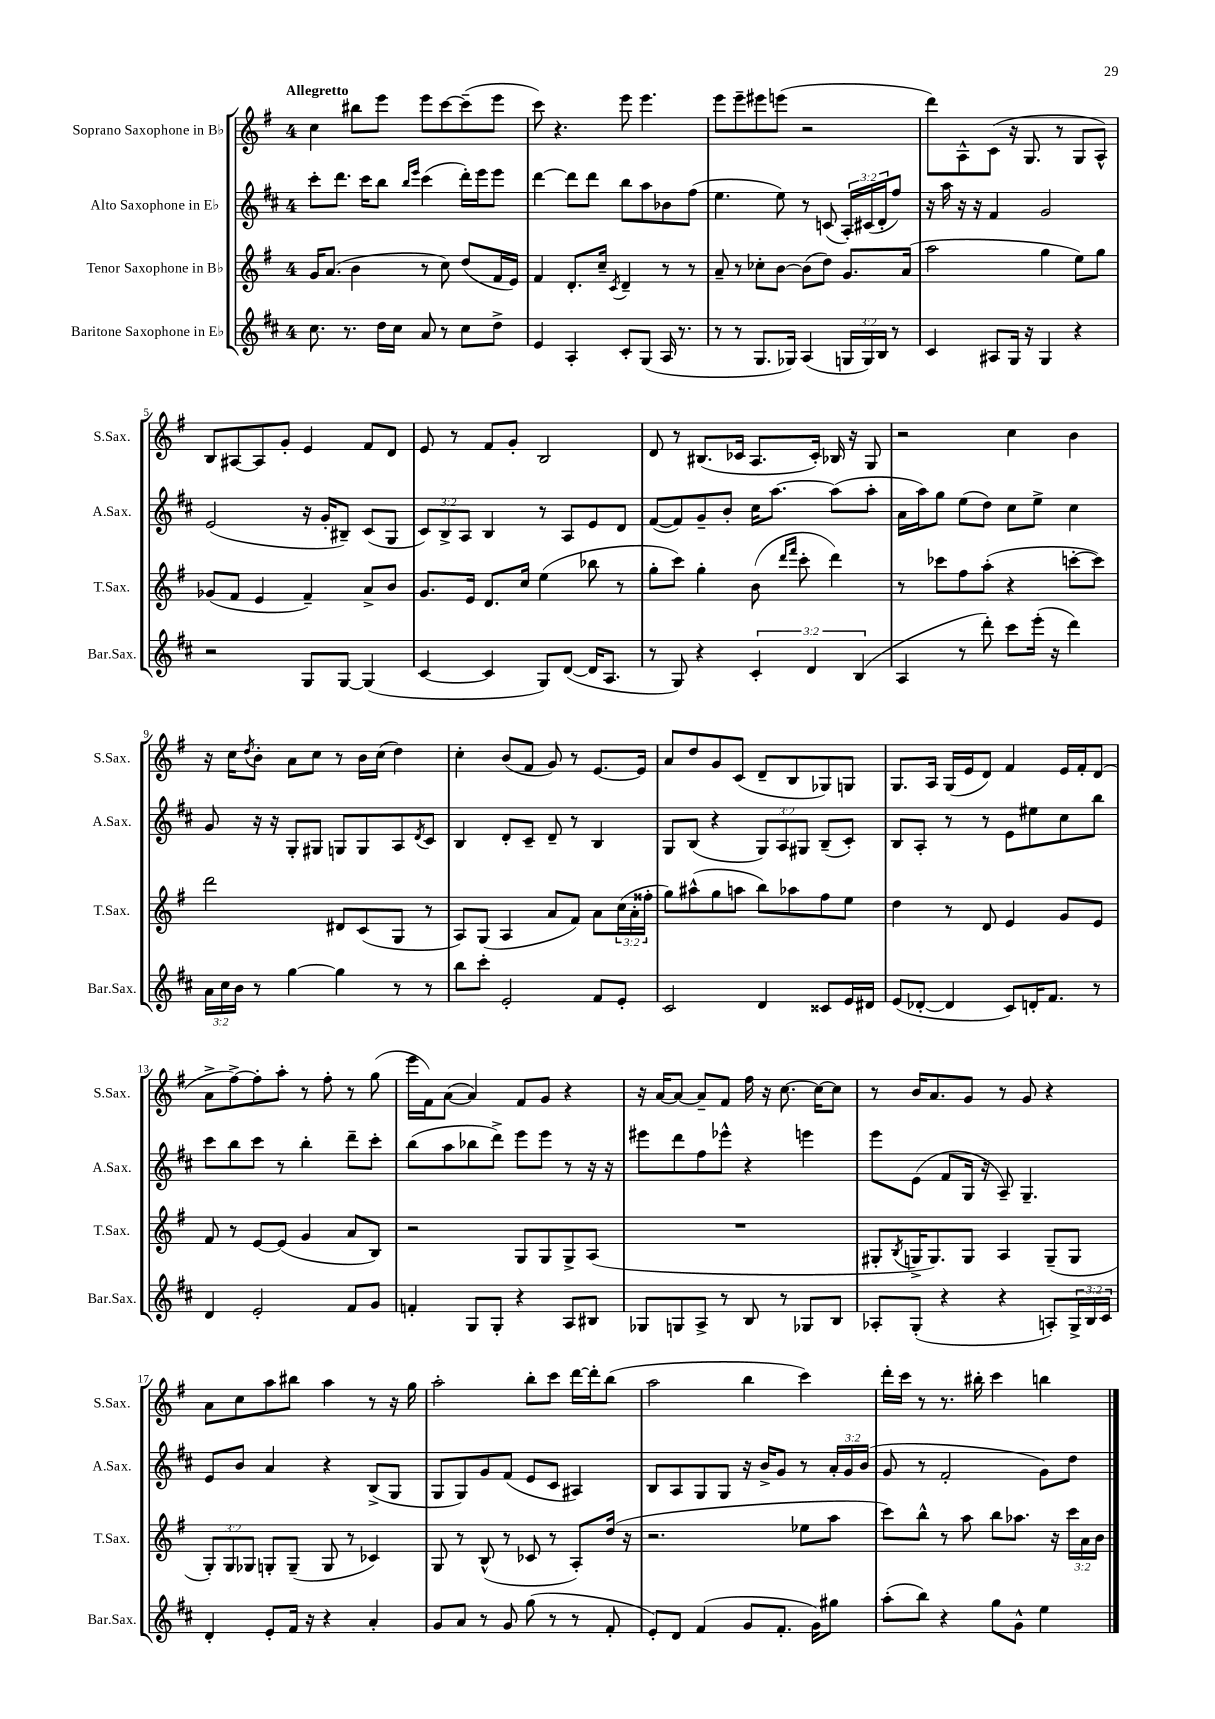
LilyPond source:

<<
\new StaffGroup <<
\new Staff = "s0" \with { instrumentName = "Soprano Saxophone in Bb" shortInstrumentName = "S.Sax." } {
    \clef treble \key g \major \once \override Staff.TimeSignature.style = #'single-digit \time 4/4 \tempo "Allegretto"
    c''4 bis''8 e'''8 e'''8 c'''8~ c'''8--( e'''8 |
    c'''8) r4. e'''8 e'''4. |
    e'''8 e'''8-- eis'''8 e'''8( r2 |
    d'''8) a8-^ c'8( r16 g8. r8 g8 a8-^) |
    b8 ais8~ ais8 g'8-. e'4 fis'8 d'8 |
    e'8 r8 fis'8 g'8-. b2 |
    d'8 r8 bis8.( ces'16 a8. ces'16-.) bes16 r16 g8 |
    r2 c''4 b'4 |
    r16 c''16 \acciaccatura { d''8 } b'8-. a'8 c''8 r8 b'16 c''16( d''4) |
    c''4-. b'8( fis'8 g'8) r8 e'8.~ e'16 |
    a'8 d''8 g'8 c'8( d'8-- b8 ges8) g8 |
    g8. a16 g16( e'16 d'8) fis'4 e'16 fis'16-. d'8( |
    a'8-> fis''8~->) fis''8-. a''8-. r8 fis''8-. r8 g''8( |
    e'''16 fis'16) a'8~( a'4) fis'8 g'8 r4 |
    r16 a'16~ a'8~ a'8-- fis'8 fis''16 r16 c''8.~ c''16~ c''8 |
    r8 b'16 a'8. g'8 r8 g'8 r4 |
    a'8 c''8 a''8 bis''8 a''4 r8 r16 g''16 |
    a''2-. b''8-. c'''8 d'''16~ d'''16-. b''8( |
    a''2 b''4 c'''4) |
    d'''16-. c'''16 r8 r8. bis''16-. c'''4 b''4 \bar "|." |
}
\new Staff = "s1" \with { instrumentName = "Alto Saxophone in Eb" shortInstrumentName = "A.Sax." } {
    \clef treble \key d \major \once \override Staff.TimeSignature.style = #'single-digit \time 4/4 \override Staff.TupletNumber.text = #tuplet-number::calc-fraction-text
    cis'''8-. d'''8. cis'''16 b''8 \grace { b''16 e'''16 } cis'''4( d'''16-.) e'''16 e'''8 |
    d'''4~ d'''8 d'''8 b''8 a''8 bes'8 fis''8( |
    e''4. e''8) r8 c'8( \tuplet 3/2 { a16-.) cis'16( d'16-. } fis''8) |
    r16 a''16 r16 r16 fis'4 g'2 |
    e'2( r16 g'16-. bis8--) cis'8( g8 |
    \tuplet 3/2 { cis'8) b8-> a8 } b4 r8 a8 e'8 d'8 |
    fis'8~( fis'8) g'8-- b'8-. cis''16 a''8.~ a''8( a''8-. |
    a'16 a''16) g''8 e''8( d''8) cis''8 e''8-> cis''4 |
    g'8 r16 r16 g8-. gis8 g8 g8 a8 \acciaccatura { d'8 } cis'8 |
    b4 d'8-. cis'8-- d'8-- r8 b4 |
    g8 b8( r4 \tuplet 3/2 { g8) a8 gis8 } b8--( cis'8-.) |
    b8 a8-. r8 r8 e'8 eis''8 cis''8 b''8 |
    cis'''8 b''8 cis'''8 r8 b''4-. d'''8-- cis'''8-. |
    b''8( a''8 bes''8 d'''8->) e'''8 e'''8 r8 r16 r16 |
    eis'''8 d'''8 fis''8 ees'''8-^ r4 e'''4 |
    e'''8 e'8( fis'8 g16 r16 a8--) g4.-- |
    e'8 b'8 a'4 r4 b8->( g8 |
    g8 g8) g'8 fis'8( e'8 cis'8 ais4) |
    b8 a8 g8 g8 r16 b'16-> g'8 r8 \tuplet 3/2 { a'16-. g'16 b'16( } |
    g'8 r8 fis'2-. g'8) d''8 \bar "|." |
}
\new Staff = "s2" \with { instrumentName = "Tenor Saxophone in Bb" shortInstrumentName = "T.Sax." } {
    \clef treble \key g \major \once \override Staff.TimeSignature.style = #'single-digit \time 4/4 \override Staff.TupletNumber.text = #tuplet-number::calc-fraction-text
    g'16 a'8.( b'4 r8 c''8) d''8( fis'16 e'16) |
    fis'4 d'8.-. c''16-- \acciaccatura { c'8 } d'4-- r8 r8 |
    a'8-- r8 ces''8-. b'8~ b'8( d''8) g'8. a'16( |
    a''2 g''4 e''8) g''8 |
    ges'8( fis'8 e'4 fis'4--) a'8-> b'8 |
    g'8. e'16 d'8. c''16 e''4( bes''8 r8 |
    g''8-. c'''8) g''4-. b'8( \grace { d'''16 fis'''16 } c'''8-. d'''4) |
    r8 ces'''8 fis''8 a''8-.( r4 c'''8~-. c'''8) |
    d'''2 dis'8 c'8( g8 r8 |
    a8) g8( a4 a'8 fis'8) a'8 \tuplet 3/2 { c''16( a'16-. fisis''16-. } |
    g''8) ais''8-^( g''8 a''8 b''8) aes''8 fis''8 e''8 |
    d''4 r8 d'8 e'4 g'8 e'8 |
    fis'8 r8 e'8~ e'8( g'4 a'8 b8) |
    r2 g8 g8 g8-> a8( |
    R1 |
    gis8-. \acciaccatura { b8 } g16-> g8.) g8 a4 g8--( g8 |
    \tuplet 3/2 { g8-.) g8 ges8 } g8-. g8--( g8 r8 ces'4) |
    g8 r8 b8-^( r8 ces'8 r8 a8-.) d''16( r16 |
    r2. ees''8 a''8 |
    c'''8) b''8-^ r8 a''8 b''8 aes''8. r16 \tuplet 3/2 { c'''16 a'16 b'16 } \bar "|." |
}
\new Staff = "s3" \with { instrumentName = "Baritone Saxophone in Eb" shortInstrumentName = "Bar.Sax." } {
    \clef treble \key d \major \once \override Staff.TimeSignature.style = #'single-digit \time 4/4 \override Staff.TupletNumber.text = #tuplet-number::calc-fraction-text
    cis''8. r8. d''16 cis''16 a'8 r8 cis''8 d''8-> |
    e'4 a4-. cis'8-. g8( a16 r8. |
    r8 r8 g8. ges16) a4( \tuplet 3/2 { g16 g16) b16 } r8 |
    cis'4 ais8 g16 r16 g4 r4 |
    r2 g8 g8~ g4( |
    cis'4~ cis'4 g8) d'8~( d'16 a8. |
    r8 g8) r4 \tuplet 3/2 { cis'4-. d'4 b4( } |
    a4 r8 d'''8-.) cis'''8 e'''16-.( r16 d'''4) |
    \tuplet 3/2 { a'16 cis''16 b'16 } r8 g''4~ g''4 r8 r8 |
    b''8 cis'''8-. e'2-. fis'8 e'8-. |
    cis'2 d'4 cisis'8 e'16 dis'16 |
    e'8( des'8~-. des'4 cis'8) d'16-. fis'8. r8 |
    d'4 e'2-. fis'8 g'8 |
    f'4-. g8 g8-. r4 a8 bis8 |
    ges8 g8 a8-> r8 b8 r8 ges8 b8 |
    aes8-. g8-.( r4 r4 a8-.) \tuplet 3/2 { g16-> b16 cis'16 } |
    d'4-. e'8-. fis'16 r16 r4 a'4-. |
    g'8 a'8 r8 g'8 g''8( r8 r8 fis'8-. |
    e'8-.) d'8 fis'4( g'8 fis'8.-. g'16) gis''8 |
    a''8-.( b''8) r4 g''8 g'8-^ e''4 \bar "|." |
}
>>
>>
